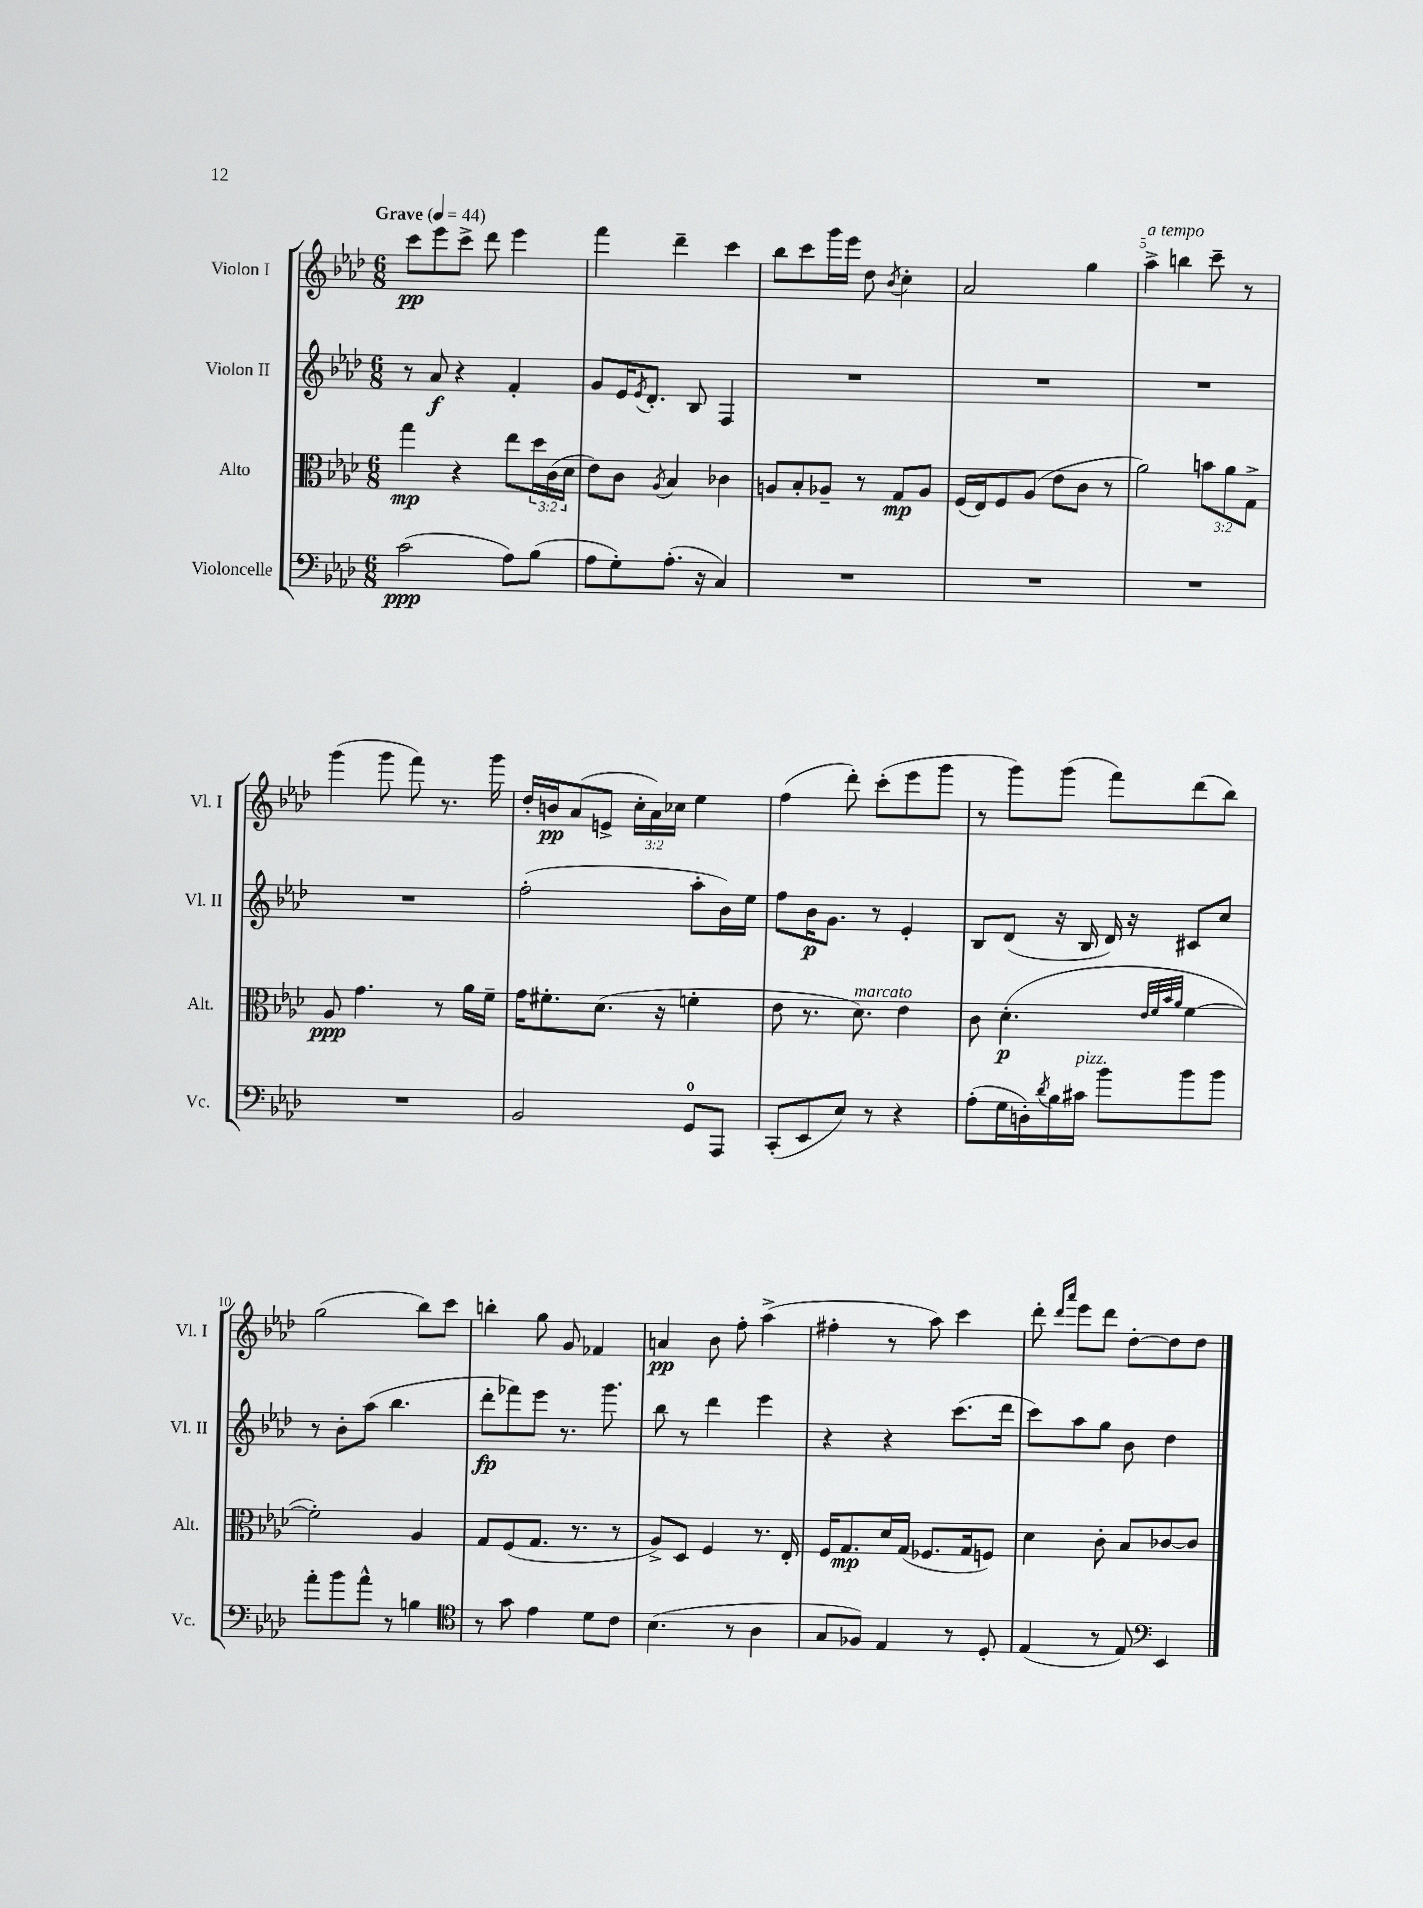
<<
\new StaffGroup <<
\new Staff = "s0" \with { instrumentName = "Violon I" shortInstrumentName = "Vl. I" } {
    \clef treble \key aes \major \numericTimeSignature \time 6/8 \override Staff.TupletNumber.text = #tuplet-number::calc-fraction-text \tempo "Grave" 4 = 44
    c'''8\pp ees'''8 c'''8-> des'''8 ees'''4 |
    f'''4 des'''4-- c'''4 |
    bes''8 c'''8 g'''16 ees'''16 des''8 \acciaccatura { bes'8 } c''4-. |
    aes'2 g''4 |
    aes''4->^\markup { \italic "a tempo" } b''4 c'''8-- r8 |
    g'''4( g'''8 f'''8) r8. g'''16 |
    des''16-. b'16\pp aes'8( e'8-> \tuplet 3/2 { c''16-. aes'16) ces''16 } ees''4 |
    f''4( des'''8-.) c'''8-.( ees'''8 g'''8 |
    r8 g'''8) g'''8( f'''8) des'''8( bes''8) |
    g''2( bes''8) c'''8 |
    b''4-. g''8 g'8 fes'4 |
    a'4\pp bes'8 f''8-. aes''4->( |
    fis''4-. r8 aes''8) c'''4 |
    des'''8-. \grace { des'''16 aes'''16 } ees'''8 des'''8 des''8~-. des''8 des''8 \bar "|." |
}
\new Staff = "s1" \with { instrumentName = "Violon II" shortInstrumentName = "Vl. II" } {
    \clef treble \key aes \major \numericTimeSignature \time 6/8
    r8 aes'8\f r4 f'4-. |
    g'8 ees'16 \acciaccatura { ees'8 } des'8.-. bes8 f4 |
    R2. |
    R2. |
    R2. |
    R2. |
    f''2-.( aes''8-. bes'16) ees''16 |
    f''8 bes'16\p g'8. r8 ees'4-. |
    bes8 des'8( r16 bes16 des'16) r16 cis'8 c''8 |
    r8 bes'8-. aes''8( bes''4. |
    des'''8-.\fp fes'''8) ees'''8 r8. g'''8. |
    bes''8 r8 des'''4 ees'''4 |
    r4 r4 c'''8.( des'''16 |
    c'''8) aes''8 g''8 bes'8 des''4 \bar "|." |
}
\new Staff = "s2" \with { instrumentName = "Alto" shortInstrumentName = "Alt." } {
    \clef alto \key aes \major \numericTimeSignature \time 6/8 \override Staff.TupletNumber.text = #tuplet-number::calc-fraction-text
    g''4\mp r4 ees''8 \tuplet 3/2 { des''16 c'16( des'16 } |
    ees'8) c'8 \acciaccatura { aes8 } bes4 ces'4 |
    a8 bes8-. aes8-- r8 g8\mp aes8 |
    f16( ees16) f8 aes8( ees'8 c'8 r8 |
    aes'2) \tuplet 3/2 { b'8 aes'8 g8-> } |
    aes8\ppp g'4. r8 aes'16 f'16-- |
    g'16 fis'8.-. des'8.( r16 f'4-. |
    ees'8 r8. des'8.^\markup { \italic "marcato" }) ees'4 |
    c'8 des'4.-.\p( \grace { ees'32 f'32 bes'32 aes'32 } f'4~ |
    f'2-.) aes4 |
    g8 f8( g8. r8. r8 |
    aes8->) des8 f4 r8. ees16-. |
    f16 g8.\mp des'16 g16( fes8. g16 f8) |
    des'4 c'8-. bes8 ces'8~ ces'8 \bar "|." |
}
\new Staff = "s3" \with { instrumentName = "Violoncelle" shortInstrumentName = "Vc." } {
    \clef bass \key aes \major \numericTimeSignature \time 6/8
    c'2\ppp( aes8) bes8( |
    aes8 g8-.) aes8.-.( r16 c4) |
    R2. |
    R2. |
    R2. |
    R2. |
    bes,2 g,8-0 aes,,8 |
    c,8-.( ees,8 ees8) r8 r4 |
    aes8-.( g16 d16-.) \acciaccatura { des'8 } bes16 cis'16^\markup { \italic "pizz." } bes'8 bes'8 bes'8 |
    aes'8-. bes'8 aes'8-^ r8 b4 |
    \clef tenor r8 g'8 ees'4 des'8 c'8 |
    bes4.( r8 aes4 |
    g8 fes8) ees4 r8 des8-. |
    ees4( r8 ees8) \clef bass ees,4 \bar "|." |
}
>>
>>
\layout { \context { \Score \override BarNumber.break-visibility = ##(#f #t #t) barNumberVisibility = #(every-nth-bar-number-visible 5) } }
